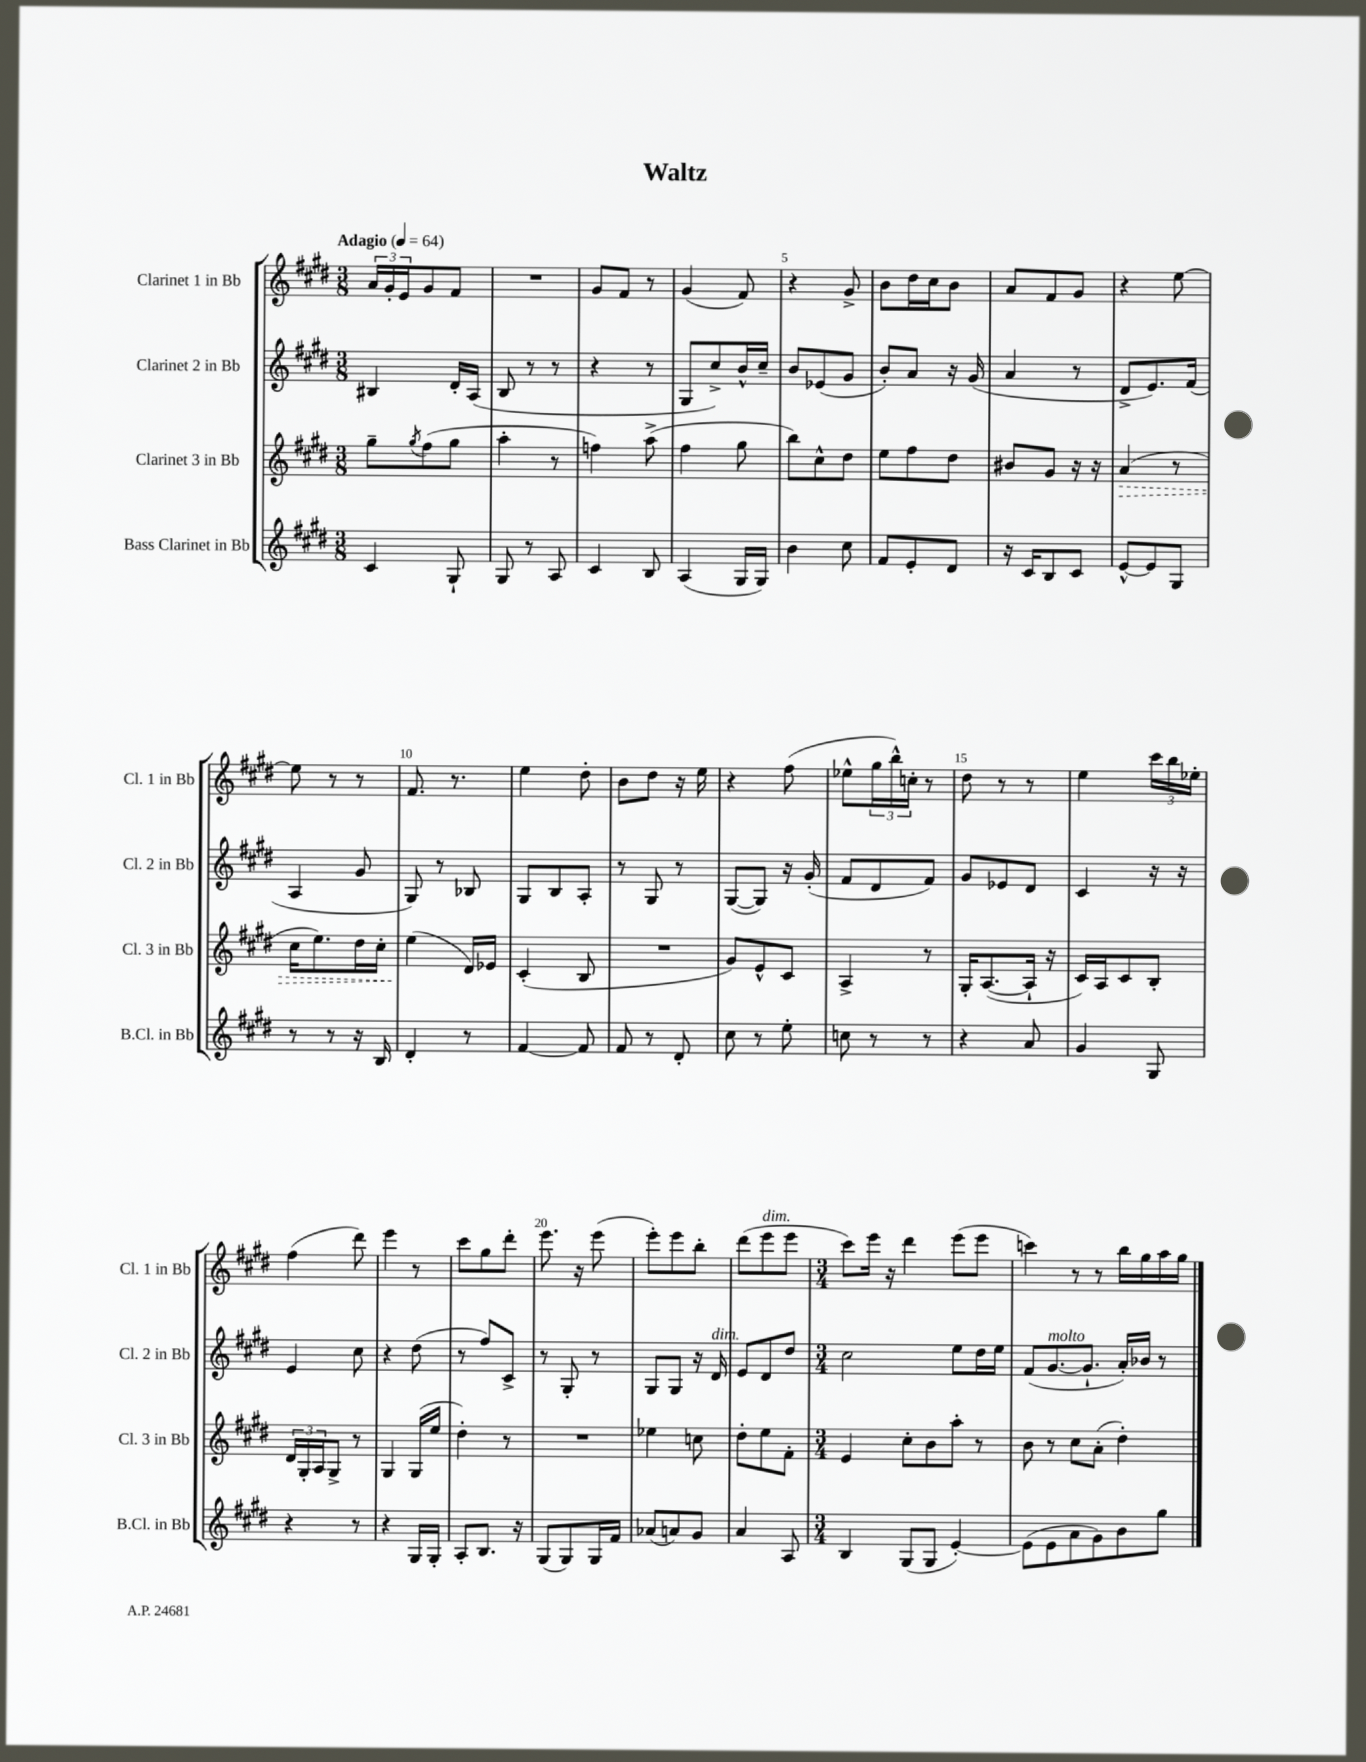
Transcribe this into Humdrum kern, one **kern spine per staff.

**kern	**kern	**kern	**kern
*staff4	*staff3	*staff2	*staff1
*clefG2	*clefG2	*clefG2	*clefG2
*k[f#c#g#d#]	*k[f#c#g#d#]	*k[f#c#g#d#]	*k[f#c#g#d#]
*M3/8	*M3/8	*M3/8	*M3/8
*MM64	*MM64	*MM64	*MM64
4c#/	8gg#~\L	4B#/	24a/LL
.	.	.	24g#'/
.	.	.	24e/J
.	8qgg#/	.	.
.	(8ff#\	.	8g#/
8G#`/	8gg#\J	16d#'/LL	8f#/J
.	.	(16A/JJ	.
=	=	=	=
8G#/	4aa'\	8B/	4.r
8r	.	8r	.
8A/	8r	8r	.
=	=	=	=
4c#/	4ff\)	4r	8g#/L
.	.	.	8f#/J
8B/	(8aa^\	8r	8r
=	=	=	=
(4A/	4ff#\	8G#/L	(4g#/
.	.	8cc#^/)	.
16G#/LL	8gg#\	16b^^/L	8f#/)
16G#/JJ)	.	16cc#~/JJ	.
=	=	=	=
4b\	8bb\L)	8b/L	4r
.	8cc#^^\	(8e-/	.
8cc#\	8dd#\J	8g#/J	8g#^/
=	=	=	=
8f#/L	8ee\L	8b'/L)	8b\L
8e'/	8ff#\	8a/J	16dd#\L
.	.	.	16cc#\J
8d#/J	8dd#\J	16r	8b\J
.	.	(16g#/	.
=	=	=	=
16r	8b#/L	4a/	8a/L
16c#/LK	.	.	.
8B/	8g#/J	.	8f#/
8c#/J	16r	8r	8g#/J
.	16r	.	.
=	=	=	=
[8e^^/L	(4a/	8d#^/L	4r
8e/]	.	8.e/)	.
8G#/J	8r	.	[8ee\
.	.	(16f#/Jk	.
=	=	=	=
8r	16cc#\LK	4A/	8ee\]
.	8.ee\)	.	.
8r	.	.	8r
16r	16dd#\L	8g#/	8r
16B/	16cc#'\JJ	.	.
=	=	=	=
4d#'/	(4ee\	8G#/)	8.f#/
.	.	8r	.
.	.	.	8.r
8r	16d#/LL)	8B-/	.
.	16e-/JJ	.	.
=	=	=	=
[4f#/	(4c#'/	8G#/L	4ee\
.	.	8B/	.
8f#/]	8B/	8A'/J	8dd#'\
=	=	=	=
8f#/	4.r	8r	8b\L
8r	.	8G#/	8dd#\J
8d#'/	.	8r	16r
.	.	.	16ee\
=	=	=	=
8cc#\	8g#/L)	([8G#/L	4r
8r	8e^^/	8G#/]J)	.
8ee'\	8c#/J	16r	(8ff#\
.	.	(16g#'/	.
=	=	=	=
8cc\	4A^/	8f#/L	8ee-^^\L
8r	.	8d#/	24gg#\L
.	.	.	24bb^^\)
.	.	.	24cc'\JJ
8r	8r	8f#/J)	8r
=	=	=	=
4r	16G#'/LK	8g#/L	8dd#\
.	([8.A/	.	.
.	.	8e-/	8r
8a/	16A`/]Jk	8d#/J	8r
.	16r	.	.
=	=	=	=
4g#/	16c#/LL)	4c#/	4ee\
.	16A/J	.	.
.	8c#/	.	.
8G#/	8B'/J	16r	24ccc#\LL
.	.	.	24bb\
.	.	16r	.
.	.	.	24ee-'\JJ
=	=	=	=
4r	24d#/LL	4e/	(4ff#\
.	24G#'/	.	.
.	24A/J	.	.
.	8G#^/J	.	.
8r	8r	8cc#\	8ddd#\)
=	=	=	=
4r	4G#/	4r	4eee\
16G#/LL	(16G#/LL	(8dd#\	8r
16G#'/JJ	16ee/JJ	.	.
=	=	=	=
8A'/L	4dd#'\)	8r	8ccc#\L
8.B/J	.	8ff#/L)	8gg#\
.	8r	8c#^/J	8ddd#'\J
16r	.	.	.
=	=	=	=
(8G#/L	4.r	8r	8.eee\
8G#/)	.	8G#'/	.
.	.	.	16r
16G#/L	.	8r	(8eee\
16f#/JJ	.	.	.
=	=	=	=
(8a-/L	4ee-\	8G#/L	8eee'\L)
8a/)	.	8G#/J	8eee\
8g#/J	8cc\	16r	8bb'\J
.	.	16d#/	.
=	=	=	=
4a/	8dd#'\L	8e/L	(8ddd#\L
.	8ee\	8d#/	8eee\
8A/	8f#'\J	8dd#/J	8eee\J
=	=	=	=
*M3/4	*M3/4	*M3/4	*M3/4
4B/	4e/	2cc#\	8ccc#\L)
.	.	.	16eee\Jk
.	.	.	16r
(8G#/L	8cc#'\L	.	4ddd#\
8G#/J	8b\	.	.
[4e'/)	8aa'\J	8ee\L	(8eee\L
.	8r	16dd#\L	8eee\J
.	.	16ee\JJ	.
=	=	=	=
(8e\]L	8b\	(8f#/L	4ccc\)
8e\	8r	[8.g#/	.
8a\	8cc#\L	.	8r
.	.	8.g#`/]J	.
8g#\)	(8a'\J	.	8r
8b\	4dd#'\)	16a'/LL)	16bb\LL
.	.	16b-/JJ	16gg#\
8gg#\J	.	8r	16aa\
.	.	.	16gg#\JJ
==	==	==	==
*-	*-	*-	*-
